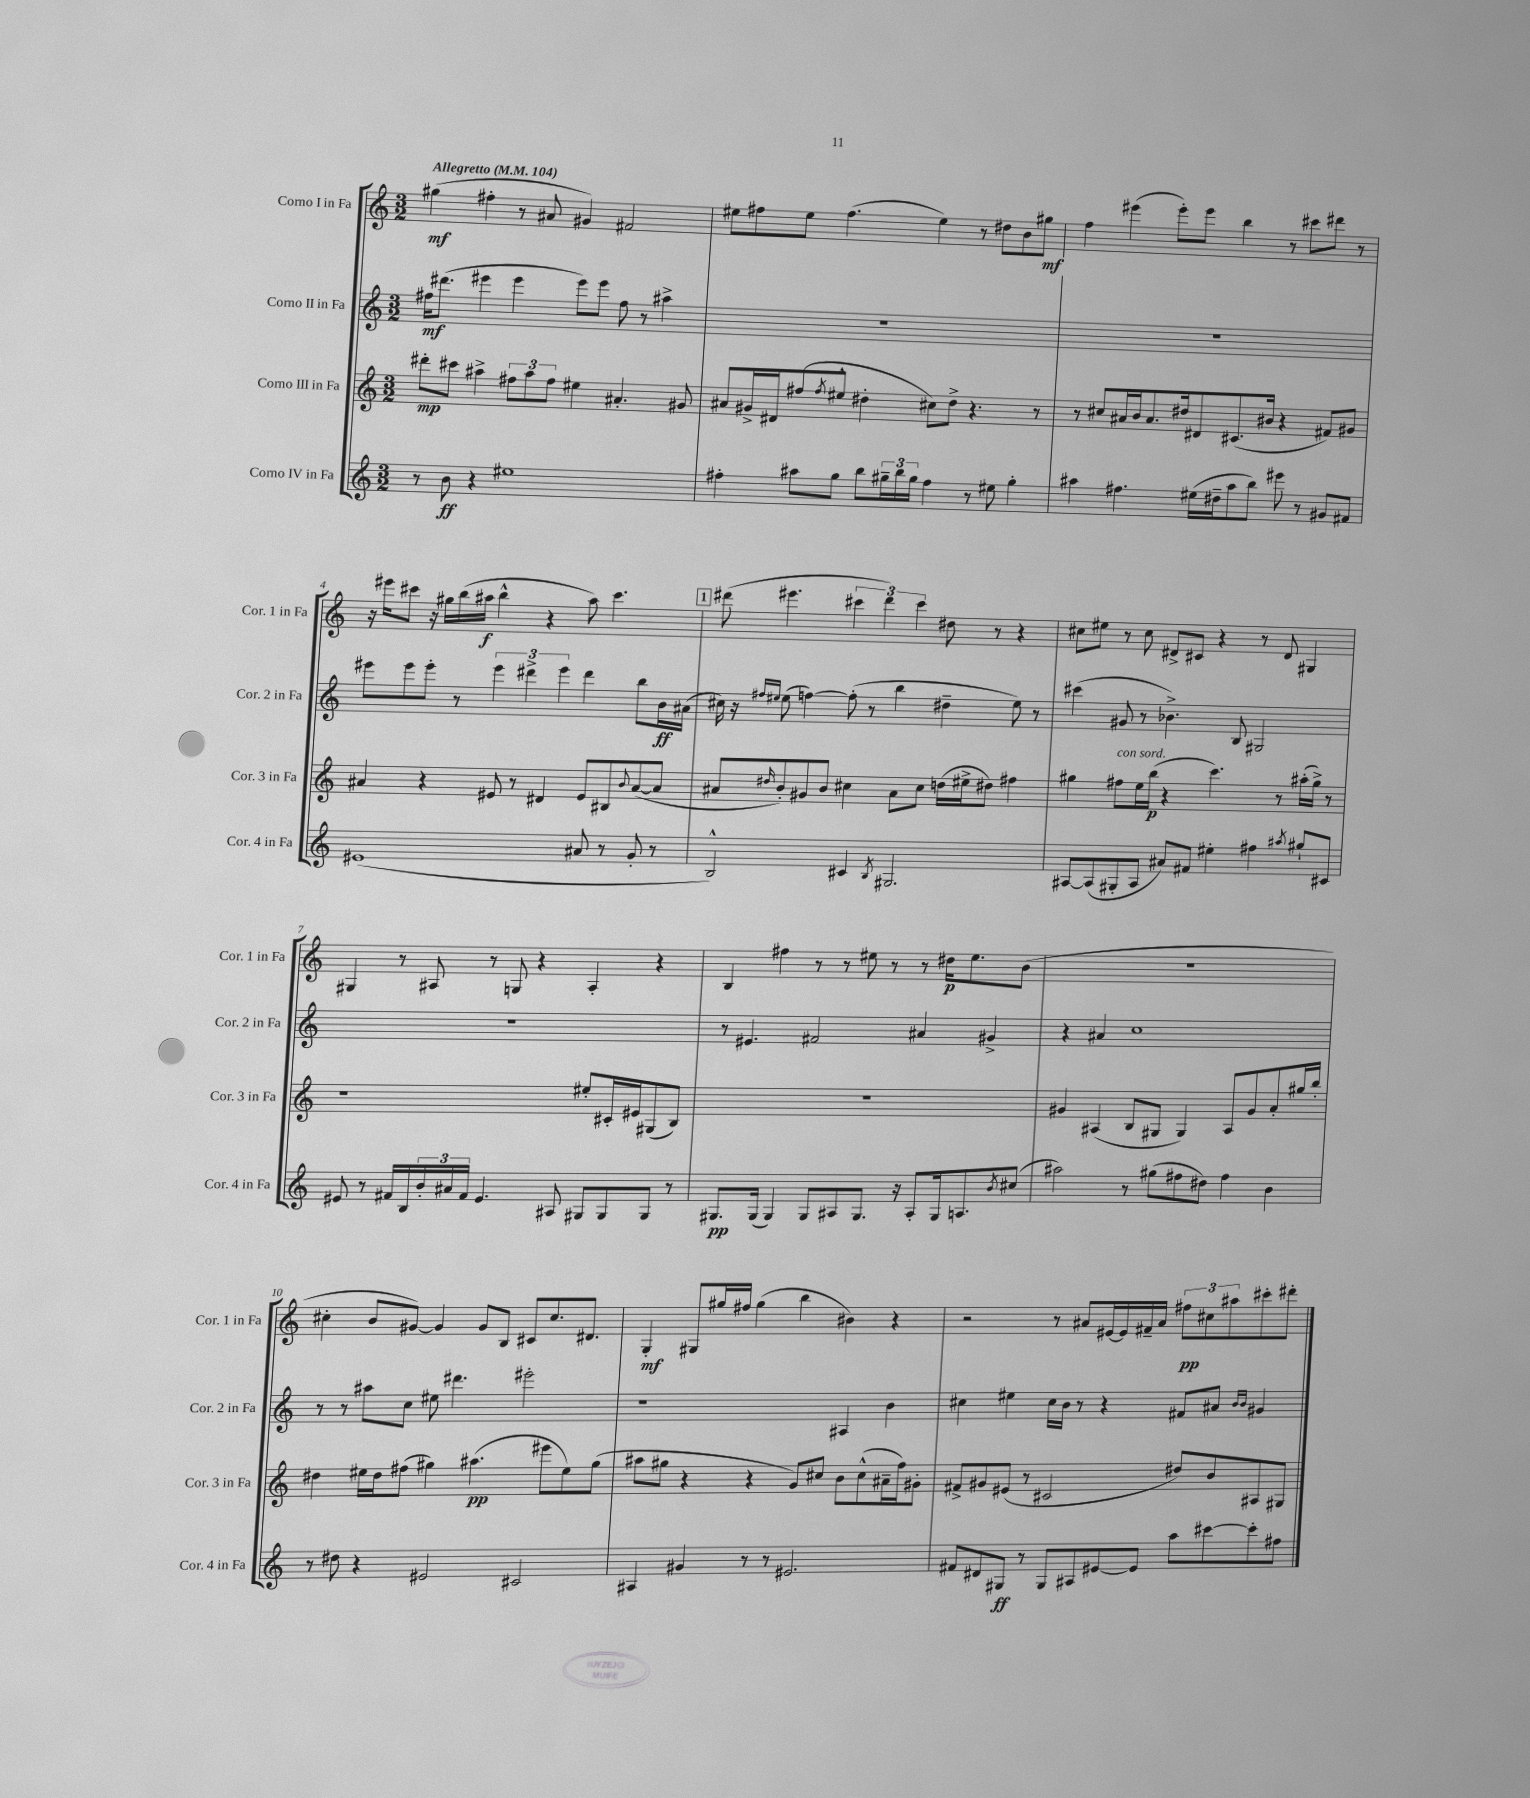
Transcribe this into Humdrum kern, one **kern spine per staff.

**kern	**dynam	**kern	**dynam	**kern	**dynam	**kern	**dynam
*part4	*part4	*part3	*part3	*part2	*part2	*part1	*part1
*staff4	*staff4	*staff3	*staff3	*staff2	*staff2	*staff1	*staff1
*I"Corno IV in Fa	*	*I"Corno III in Fa	*	*I"Corno II in Fa	*	*I"Corno I in Fa	*
*I'Cor. 4 in Fa	*	*I'Cor. 3 in Fa	*	*I'Cor. 2 in Fa	*	*I'Cor. 1 in Fa	*
*clefG2	*	*clefG2	*	*clefG2	*	*clefG2	*
*k[]	*	*k[]	*	*k[]	*	*k[]	*
*M3/2	*	*M3/2	*	*M3/2	*	*M3/2	*
*MM104	*	*MM104	*	*MM104	*	*MM104	*
=1	=1	=1	=1	=1	=1	=1	=1
!	!	!	!	!	!	!LO:TX:a:B:t=Allegretto	!
8r	.	8ddd#X'\L	mp	16ff#X\KL	mf	(4gg#X\	mf
.	.	.	.	(8.ddd#X\J	.	.	.
8b\	ff	8ccc#X\J	.	.	.	.	.
4r	.	4aa#X^\	.	4eee#X\	.	4ff#X'\	.
1ee#X	.	12ff#X\L	.	4eee#\	.	8r	.
.	.	12aa#\	.	.	.	.	.
.	.	.	.	.	.	8a#X/	.
.	.	12ff#\J	.	.	.	.	.
.	.	4ee#X\	.	8eee#\L)	.	4g#X/)	.
.	.	.	.	8eee#\J	.	.	.
.	.	4.a#X'/	.	8ff#\	.	2f#X/	.
.	.	.	.	8r	.	.	.
.	.	.	.	4aa#X^\	.	.	.
.	.	8g#X/	.	.	.	.	.
=2	=2	=2	=2	=2	=2	=2	=2
4ff#X'\	.	8a#X/L	.	1.r	.	8ee#X\L	.
.	.	16g#X^/L	.	.	.	8ff#X\	.
.	.	16d#X/J	.	.	.	.	.
8aa#X\L	.	(8ff#X/	.	.	.	8ee#\J	.
.	.	8qff#/	.	.	.	.	.
8gg\J	.	8ee#X^^/J	.	.	.	(4.ff#\	.
8bb\L	.	4dd#X'\	.	.	.	.	.
24gg#X~\L	.	.	.	.	.	.	.
24bb\	.	.	.	.	.	.	.
24gg#\JJ	.	.	.	.	.	.	.
4ff#\	.	8cc#X\L)	.	.	.	4ee#\)	.
.	.	8dd#^\J	.	.	.	.	.
8r	.	4.r	.	.	.	8r	.
8ee#X\	.	.	.	.	.	8dd#X\L	.
4gg#'\	.	.	.	.	.	8b\	.
.	.	8r	.	.	.	8gg#X\J	mf
=3	=3	=3	=3	=3	=3	=3	=3
4aa#X\	.	8r	.	1.r	.	4ff\	.
.	.	8cc#X/L	.	.	.	.	.
4.ff#X\	.	16a#X/L	.	.	.	(4eee#X\	.
.	.	16b/J	.	.	.	.	.
.	.	8.a#/	.	.	.	.	.
.	.	.	.	.	.	8eee#'\L)	.
.	.	16dd#X/k	.	.	.	.	.
(16ee#X\LL	.	8d#X/	.	.	.	8eee#\J	.
16dd#X~\J	.	.	.	.	.	.	.
8aa#\	.	(8.c#X/	.	.	.	4bb\	.
8bb\J)	.	.	.	.	.	.	.
.	.	16b#X/Jk	.	.	.	.	.
8eee#X\	.	4r	.	.	.	8r	.
8r	.	.	.	.	.	8ccc#X\L	.
8g#X/L	.	8f#X/L)	.	.	.	8ddd#X\J	.
8f#X/J	.	8g#X/J	.	.	.	8r	.
!!LO:LB:g=z
=4	=4	=4	=4	=4	=4	=4	=4
(1e#X	.	4a#X/	.	8eee#X\L	.	16r	.
.	.	.	.	.	.	16eee#X\KL	.
.	.	.	.	8eee#\	.	8ccc#X\J	.
.	.	4r	.	8eee#'\J	.	16r	.
.	.	.	.	.	.	16gg#X\LL	.
.	.	.	.	8r	.	(16bb\	.
.	.	.	.	.	.	16aa#X\JJ	f
.	.	8e#X/	.	6eee#\	.	4bb^^\	.
.	.	8r	.	.	.	.	.
.	.	.	.	6ddd#X^\	.	.	.
.	.	4d#X/	.	.	.	4r	.
.	.	.	.	6eee#\	.	.	.
8a#X/	.	8e#/L	.	4ddd#\	.	8aa#\)	.
8r	.	8B#X/	.	.	.	4.ccc#\	.
.	.	8qqb/	.	.	.	.	.
8g'/	.	([8a#/	.	8bb\L	.	.	.
8r	.	8a#/J]	.	16b\L	ff	.	.
.	.	.	.	(16a#X\JJ	.	.	.
!!LO:REH:place=s1:t=1
=5	=5	=5	=5	=5	=5	=5	=5
2B^^/)	.	8a#X/L	.	16cc#X\)	.	(8ddd#X\	.
.	.	.	.	16r	.	.	.
.	.	.	.	16qqff#X/LL	.	.	.
.	.	16qqdd#X/	.	16qqee#X/JJ	.	.	.
.	.	8b'/)	.	(8ee#\	.	4.eee#X\	.
.	.	8g#X/	.	[4ffn\)	.	.	.
.	.	8b/J	.	.	.	.	.
4c#X/	.	4cc#X\	.	(8ff'\]	.	6ccc#X\	.
.	.	.	.	8r	.	.	.
.	.	.	.	.	.	6ddd#\)	.
8qB/	.	.	.	.	.	.	.
2.G#X/	.	8a#\L	.	4bb\	.	.	.
.	.	.	.	.	.	6ccc#\	.
.	.	8cc#\J	.	.	.	.	.
.	.	(16ddn\LL	.	4dd#X~\	.	8dd#X\	.
.	.	16ee#X^\J	.	.	.	.	.
.	.	8dd#X\J)	.	.	.	8r	.
.	.	4ff#X\	.	8ee#\)	.	4r	.
.	.	.	.	8r	.	.	.
=6	=6	=6	=6	=6	=6	=6	=6
[8A#X/L	.	4gg#X\	.	(4ccc#X\	.	8cc#X\L	.
(8A#/]	.	.	.	.	.	8ee#X\J	.
!	!	!LO:TX:a:i:t=con sord.	!	!	!	!	!
8G#X'/	.	8ff#X\L	.	8g#X/	.	8r	.
8A#/J	.	16ee\L	.	8r	.	8cc#\	.
.	.	(16bb\JJ	p	.	.	.	.
8a#X/L)	.	4r	.	4.b-X^\)	.	8d#X^/L	.
8f#X/J	.	.	.	.	.	8c#X/J	.
4ee#X'\	.	4.ccc\)	.	.	.	4r	.
.	.	.	.	8B/	.	.	.
4ff#X\	.	.	.	2G#X/	.	8r	.
.	.	8r	.	.	.	8d#/	.
8qaa#X/	.	.	.	.	.	.	.
8gg#X`/L	.	(16aa#X'\LL	.	.	.	4G#X/	.
.	.	16gg#^\JJ)	.	.	.	.	.
8c#X/J	.	8r	.	.	.	.	.
!!LO:LB:g=z
=7	=7	=7	=7	=7	=7	=7	=7
8e#X/	.	1r	.	1.r	.	4G#X/	.
8r	.	.	.	.	.	.	.
16f#X/LL	.	.	.	.	.	8r	.
16B/	.	.	.	.	.	.	.
24b'/	.	.	.	.	.	8A#X/	.
24a#X/	.	.	.	.	.	.	.
24f#/JJ	.	.	.	.	.	.	.
4.e#/	.	.	.	.	.	8r	.
.	.	.	.	.	.	8Gn/	.
.	.	.	.	.	.	4r	.
8A#X/	.	.	.	.	.	.	.
8G#X/L	.	8ee#X'/L	.	.	.	4A#'/	.
8G#/	.	16c#X'/L	.	.	.	.	.
.	.	16e#X/J	.	.	.	.	.
8G#/J	.	(8G#X/	.	.	.	4r	.
8r	.	8B/J)	.	.	.	.	.
=8	=8	=8	=8	=8	=8	=8	=8
8.G#X/L	pp	1.r	.	8r	.	4B/	.
.	.	.	.	4.e#X/	.	.	.
(16G#/Jk	.	.	.	.	.	.	.
4G#/)	.	.	.	.	.	4ff#X\	.
8G#/L	.	.	.	2f#X/	.	8r	.
8A#X/	.	.	.	.	.	8r	.
8.G#/J	.	.	.	.	.	8ee#X\	.
.	.	.	.	.	.	8r	.
16r	.	.	.	.	.	.	.
8A#'/L	.	.	.	4a#X/	.	8r	.
16G#/k	.	.	.	.	.	16dd#X\KL	p
8.An/	.	.	.	.	.	8.ee#\	.
.	.	.	.	4g#X^/	.	.	.
8qb/	.	.	.	.	.	.	.
(8cc#X/J	.	.	.	.	.	(8b\J	.
=9	=9	=9	=9	=9	=9	=9	=9
2aa#X\)	.	4g#X/	.	4r	.	1.r	.
.	.	(4A#X/	.	4a#X/	.	.	.
8r	.	8B/L	.	1cc	.	.	.
(8gg#X\L	.	8G#X/J	.	.	.	.	.
8ff#X\	.	4G#/)	.	.	.	.	.
8dd#X\J)	.	.	.	.	.	.	.
4ff#\	.	8A#/L	.	.	.	.	.
.	.	8g#/	.	.	.	.	.
4b\	.	8a'/	.	.	.	.	.
.	.	16gg#X/L	.	.	.	.	.
.	.	16bb'/JJ	.	.	.	.	.
!!LO:LB:g=z
=10	=10	=10	=10	=10	=10	=10	=10
8r	.	4dd#X\	.	8r	.	4cc#X'\	.
8dd#X\	.	.	.	8r	.	.	.
4r	.	16ee#X\LL	.	8aa#X\L	.	8b/L	.
.	.	16dd#\J	.	.	.	.	.
.	.	(8ff#X\J	.	8cc\J	.	[8g#X/J)	.
2e#X/	.	4gg#X\)	.	8ee#X\	.	4g#/]	.
.	.	.	.	4.ddd#X\	.	.	.
.	.	(4.aa#X\	pp	.	.	8g#/L	.
.	.	.	.	.	.	8B/J	.
2c#X/	.	.	.	2eee#X'\	.	8c#X/L	.
.	.	8eee#X\L	.	.	.	8.cc#/	.
.	.	8ee#\)	.	.	.	.	.
.	.	.	.	.	.	8.d#X/J	.
.	.	(8gg#\J	.	.	.	.	.
=11	=11	=11	=11	=11	=11	=11	=11
4A#X/	.	8aa#X\L	.	1r	.	4G'/	mf
.	.	8gg#X\J	.	.	.	.	.
4g#X/	.	4r	.	.	.	8G#X/L	.
.	.	.	.	.	.	16gg#X/L	.
.	.	.	.	.	.	16ff#X/JJ	.
8r	.	4r	.	.	.	(4gg#\	.
8r	.	.	.	.	.	.	.
2.e#X/	.	8g/L)	.	.	.	4bb\	.
.	.	8cc#X/J	.	.	.	.	.
.	.	8b\L	.	4A#X/	.	4b#X\)	.
.	.	(8cc#^^\	.	.	.	.	.
.	.	16a#X~\L	.	4b\	.	4r	.
.	.	16ff\J)	.	.	.	.	.
.	.	8g#X'\J	.	.	.	.	.
=12	=12	=12	=12	=12	=12	=12	=12
8f#X/L	.	8f#X^/L	.	4cc#X\	.	2r	.
8d#X/	.	8g#X/	.	.	.	.	.
8G#X/J	ff	(8e#X/J	.	4ee#X\	.	.	.
8r	.	8r	.	.	.	.	.
8G#/L	.	2c#X/	.	16cc#\LL	.	8r	.
.	.	.	.	16b\JJ	.	.	.
8A#X/	.	.	.	8r	.	8a#X/L	.
[8e#X/	.	.	.	4r	.	[16e#X/L	.
.	.	.	.	.	.	16e#/]	.
8e#/J]	.	.	.	.	.	16f#X~/	.
.	.	.	.	.	.	16a#/JJ	.
8aa\L	.	8dd#X/L)	.	8f#X/L	.	12ff#X\L	pp
.	.	.	.	.	.	12cc#X\	.
[8ccc#X\	.	8b/	.	8a#X/J	.	.	.
.	.	.	.	.	.	12aa#X\	.
.	.	.	.	16qqb/LL	.	.	.
.	.	.	.	16qqb/JJ	.	.	.
8ccc#'\]	.	8A#X/	.	4g#X/	.	8ccc#X'\	.
8ff#X\J	.	8G#X/J	.	.	.	8ddd#X'\J	.
==	==	==	==	==	==	==	==
*-	*-	*-	*-	*-	*-	*-	*-
